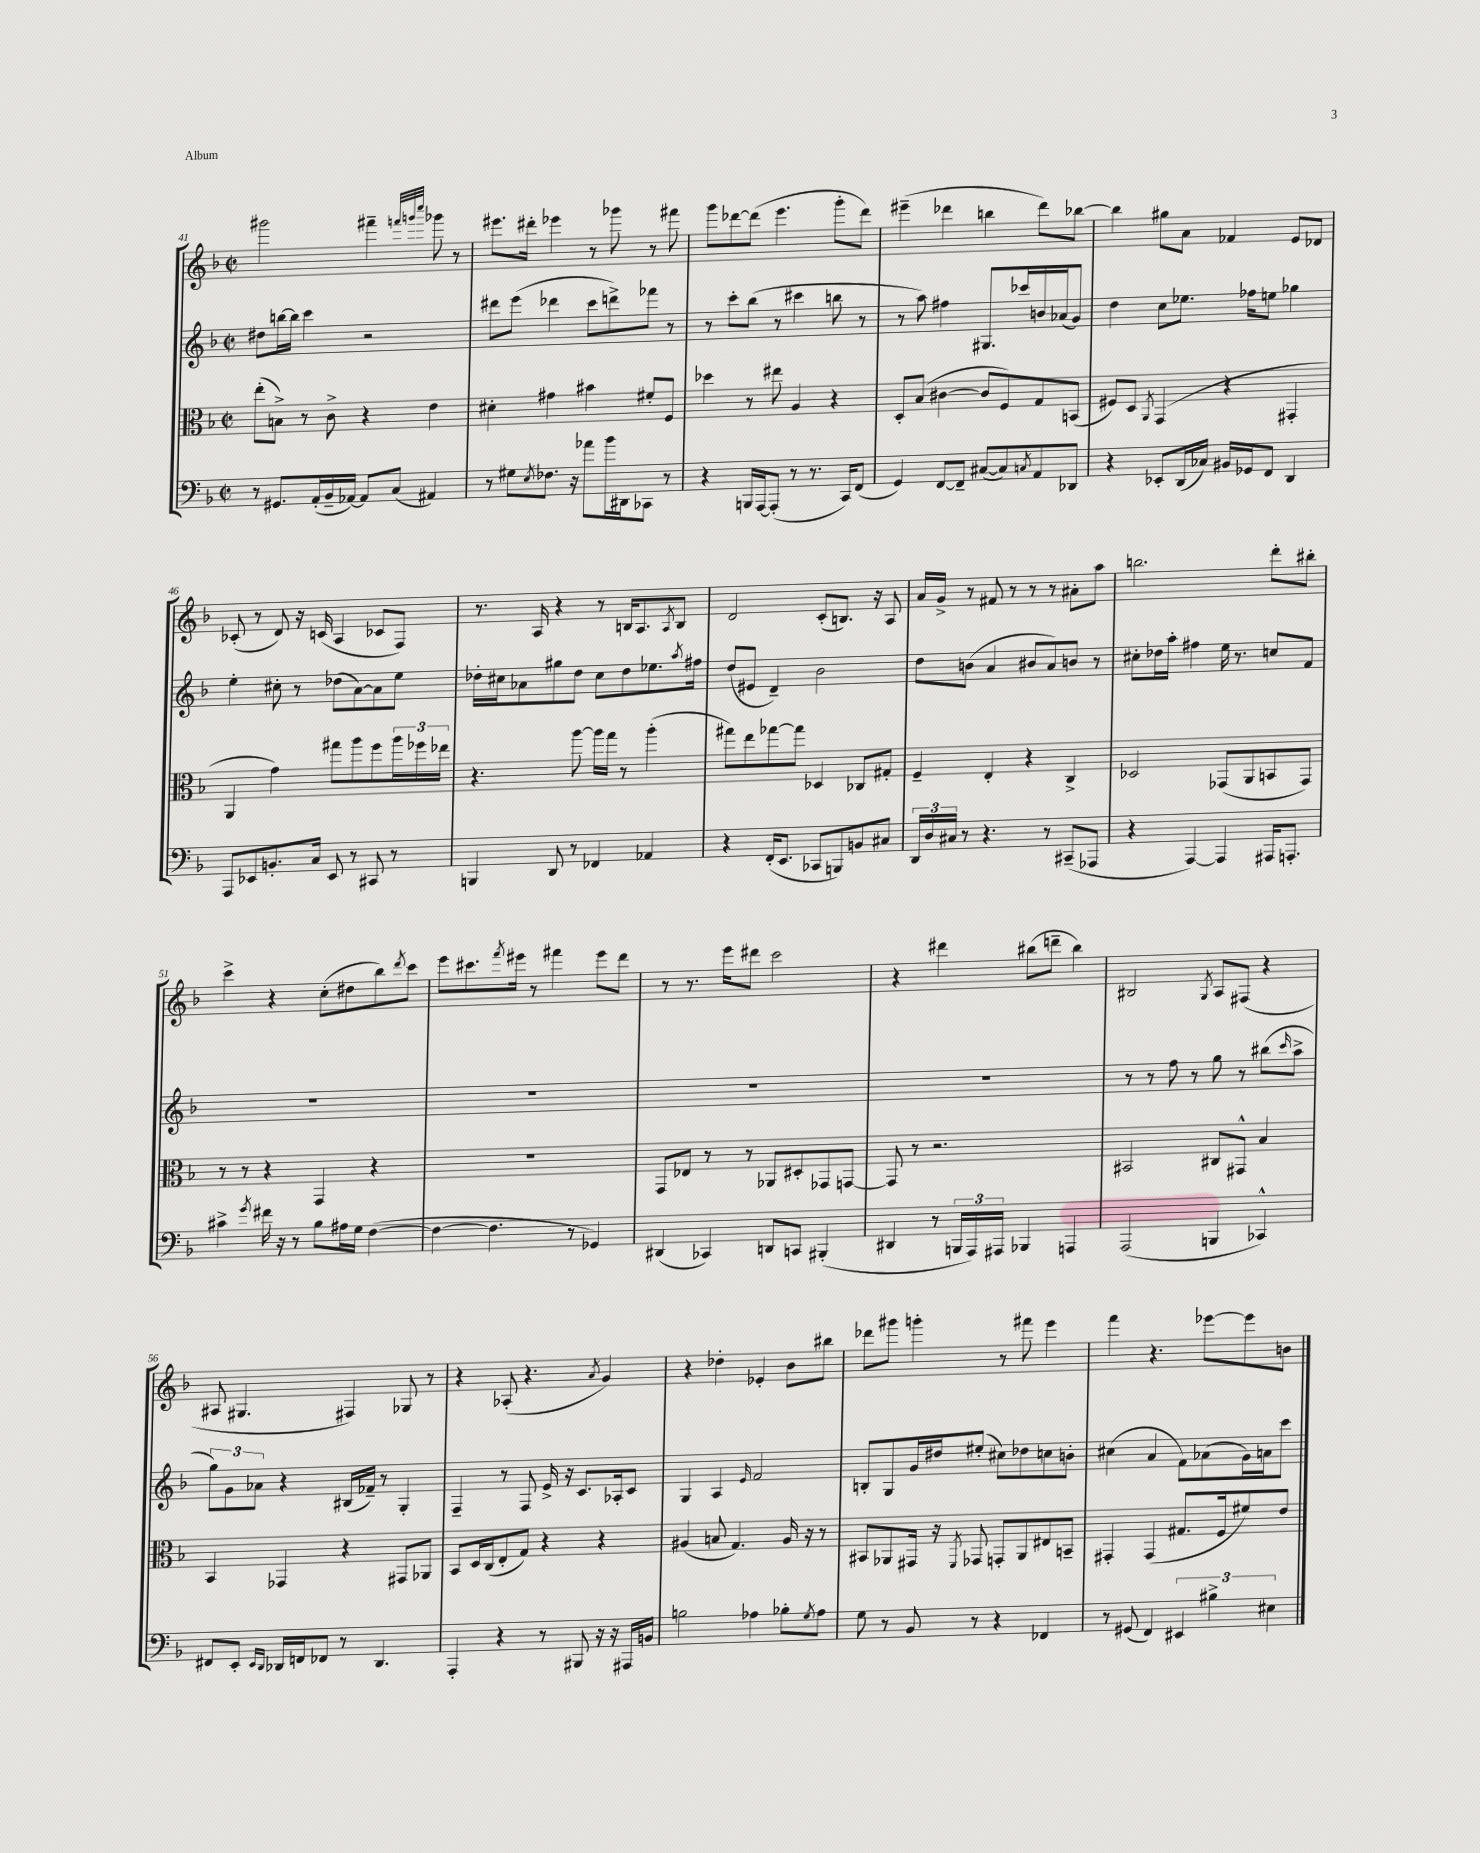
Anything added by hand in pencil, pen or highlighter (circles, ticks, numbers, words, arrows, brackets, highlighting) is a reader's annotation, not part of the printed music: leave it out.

**kern	**kern	**kern	**kern
*staff4	*staff3	*staff2	*staff1
*clefF4	*clefC3	*clefG2	*clefG2
*k[b-]	*k[b-]	*k[b-]	*k[b-]
*M2/2	*M2/2	*M2/2	*M2/2
*met(c|)	*met(c|)	*met(c|)	*met(c|)
8r	(8ee'	8dd#	2ggg#
8.GG#	8B^)	[16bb	.
.	.	16bb]	.
.	8r	4ccc	.
(16AA'	.	.	.
16BB-~	8c^	.	.
[16AA-)	.	.	.
8AA-]	4r	2r	4fff#~
(8C	.	.	.
.	.	.	32qqfff
.	.	.	32qqggg
.	.	.	32qqcccc
4AA#)	4e	.	8ggg-
.	.	.	8r
=	=	=	=
8r	4d#'	8ddd#	8.eee#
8G#	.	(8eee	.
.	.	.	16ddd#'
8qE	.	.	.
8.F-	4g#	4ddd-	4eee-
16r	.	.	.
8a-	4b#	8ccc	8r
16b-	.	8ddd^)	8ggg-
16DD#	.	.	.
8CC-	8f#'	8fff-	8r
8r	8F	8r	8fff#
=	=	=	=
4r	4dd-	8r	8ggg
.	.	8ccc'	[8ddd-
16BBB	8r	(8bb-	(8ddd-]
[16AAA	.	.	.
(8AAA']	8ee#	8r	4.eee
8r	4A	4ccc#	.
8.r	.	.	.
.	4r	8bb	8ggg'
16CC)	.	.	.
(8FF	.	8r	8ddd-)
=	=	=	=
4GG)	8D'	8r	(4eee#~
.	(8B-	8aa)	.
[8FF	[4c#	4ff#	4ddd-
8FF~]	.	.	.
([8C#	8c#]	8.G#	4bb
8C#])	8F)	.	.
.	.	16ccc-	.
8qC	.	.	.
8AA	8G	16b	8ddd-)
.	.	(16a-	.
8DD-	(8BB	8g)	[8bb-
=	=	=	=
4r	8F#)	4dd	4bb-]
.	8D	.	.
.	8qAA	.	.
8EE-'	(4GG	8cc	8gg#
(16DD	.	8.ee-	8a
16C-)	.	.	.
16BB#	4r	.	4f-
16GG-	.	16ff-	.
8FF	.	8ee	.
4DD	4GG#'	4gg-	8e
.	.	.	8d-
=	=	=	=
8AAA	4AA	4ee'	(8c-'
8EE-	.	.	8r
8.BB'	4g)	8cc#'	8d)
.	.	8r	16r
16C	.	.	(16c
8EE-	8gg#	(8dd-	4A
8r	8aa	[8a)	.
8CC#	8ff	8a]	8c-
8r	24aa	8ee	8F)
.	24ff-	.	.
.	24ee-	.	.
=	=	=	=
4BBB	4.r	16dd-'	8.r
.	.	16cc#	.
.	.	8a-	.
.	.	.	16A
8DD	.	8gg#	4r
8r	[8aa	8dd-	.
4FF-	16aa]	8cc#	8r
.	16gg	.	.
.	8r	8dd-	16B
.	.	.	8.A
4AA-	(4aa'	8.ee-	.
.	.	.	8qA
.	.	.	8B
.	.	8qaa	.
.	.	16ff#	.
=	=	=	=
4r	8gg#)	(8dd	2d
.	8ee	8e#	.
(16FF'	[8gg-	4d~)	.
8.EE	.	.	.
.	8gg-]	.	.
8CC-	4D-	2b-	(8c'
8BBB)	.	.	8.B)
8BB	8C-	.	.
.	.	.	16r
8C#	8G#'	.	8A
=	=	=	=
24DD	4F~	8dd	16a
24D	.	.	.
.	.	.	16g^
24C#	.	.	.
8r	.	(8b	8r
4.r	4E'	4a	8f#
.	.	.	8r
.	4r	8b#	8r
8r	.	8a)	8r
(8CC#~	4C^	8b	8a#'
8AAA-	.	8r	8aa
=	=	=	=
4r	2D-	8cc#'	2.bb
.	.	16dd-	.
.	.	16aa'	.
[4AAA)	.	4ff#	.
4AAA]	(8GG-	16ee	.
.	.	8.r	.
.	8AA	.	.
16AAA#	8BB	8cc	8ddd'
8.AAA'	.	.	.
.	8GG-)	8f	8bb#'
=	=	=	=
4c#^	8r	1r	4ccc^
.	8r	.	.
8qg	.	.	.
16f#	4r	.	4r
16r	.	.	.
8r	.	.	.
8B-	4GG	.	(8cc'
16A#	.	.	8dd#
16G	.	.	.
([4F	4r	.	8bb-)
.	.	.	8qddd
.	.	.	8ccc
=	=	=	=
4F_	1r	1r	8eee
.	.	.	8.ccc#
4.F]	.	.	.
.	.	.	8qfff
.	.	.	16eee#
.	.	.	8r
.	.	.	4fff#
8r	.	.	.
4GG-)	.	.	8eee#
.	.	.	8ddd
=	=	=	=
(4DD#	8GG	1r	8r
.	8E-	.	8.r
4CC-)	8r	.	.
.	.	.	16eee
.	8r	.	8ddd#
8DD	8AA-	.	2ccc
8CC	8D#'	.	.
(4BBB#'	8GG-	.	.
.	[8GG	.	.
=	=	=	=
4DD#	8GG]	1r	4r
.	8r	.	.
8r	2.r	.	4ddd#
24BBB	.	.	.
24AAA)	.	.	.
24AAA#	.	.	.
4BBB-	.	.	(8bb#
.	.	.	8ddd~
4AAA	.	.	4bb#)
=	=	=	=
(2AAA	2BB#	8r	2B#
.	.	8r	.
.	.	8ff	.
.	.	8r	.
.	.	.	8qG
4BBB	8C#	8gg	8A
.	8GG#^^	8r	(8F#
4CC-^^)	4B-	(8bb#	4r
.	.	16qqccc	.
.	.	8aa^	.
=	=	=	=
8FF#	4BB-	12gg)	8A#
.	.	12g	.
8EE'	.	.	4.G#
.	.	12a-	.
16qqEE	.	.	.
16qqDD	.	.	.
16DD-	4GG-	4r	.
16FF	.	.	.
8FF-	.	.	.
8r	4r	(16B#	4F#)
.	.	16f-~)	.
4.DD-	.	8r	.
.	8GG#	4G'	8G-
.	8AA-	.	8r
=	=	=	=
4AAA'	8BB-	4F~	4r
.	16D	.	.
.	(16C	.	.
4r	8E'	8r	(8A-'
.	8G)	8F	4.r
8r	4r	16e^	.
.	.	16r	.
8BBB#	.	8.c	.
.	.	.	8qa
16r	4r	.	4g)
16r	.	16A-'	.
16AAA#	.	8c	.
16BB	.	.	.
=	=	=	=
2B	(4A#	4G	4r
.	8B	4A	4dd-'
.	4.G)	.	.
.	.	16qqe	.
4A-	.	2f	4e-'
8B-'	16A#	.	8b-
.	16r	.	.
8qG	.	.	.
8A-	8r	.	8bb#
=	=	=	=
8G	8BB#	8B'	8ddd-
8r	8AA-	8G	8ggg#
8BB-	16GG#	16g	4ggg'
.	16r	16dd#	.
.	8qFF	.	.
8r	8GG-	(8ee#'	.
4r	8GG'	8cc#)	8r
.	8AA-	8dd-	8fff#
4FF-	8E#	8cc	4eee
.	8BB~	8b'	.
=	=	=	=
8r	4GG#'	(4cc#	4fff
(8GG#	.	.	.
4FF)	(4GG#	4a	4.r
6EE#	8.G#	8f)	.
.	.	(8a-	[8eee-
6B#^	.	.	.
.	16F	.	.
.	8f#)	16g)	8eee-]
.	.	16a	.
6E#	.	.	.
.	8e	8ccc	8b
==	==	==	==
*-	*-	*-	*-
